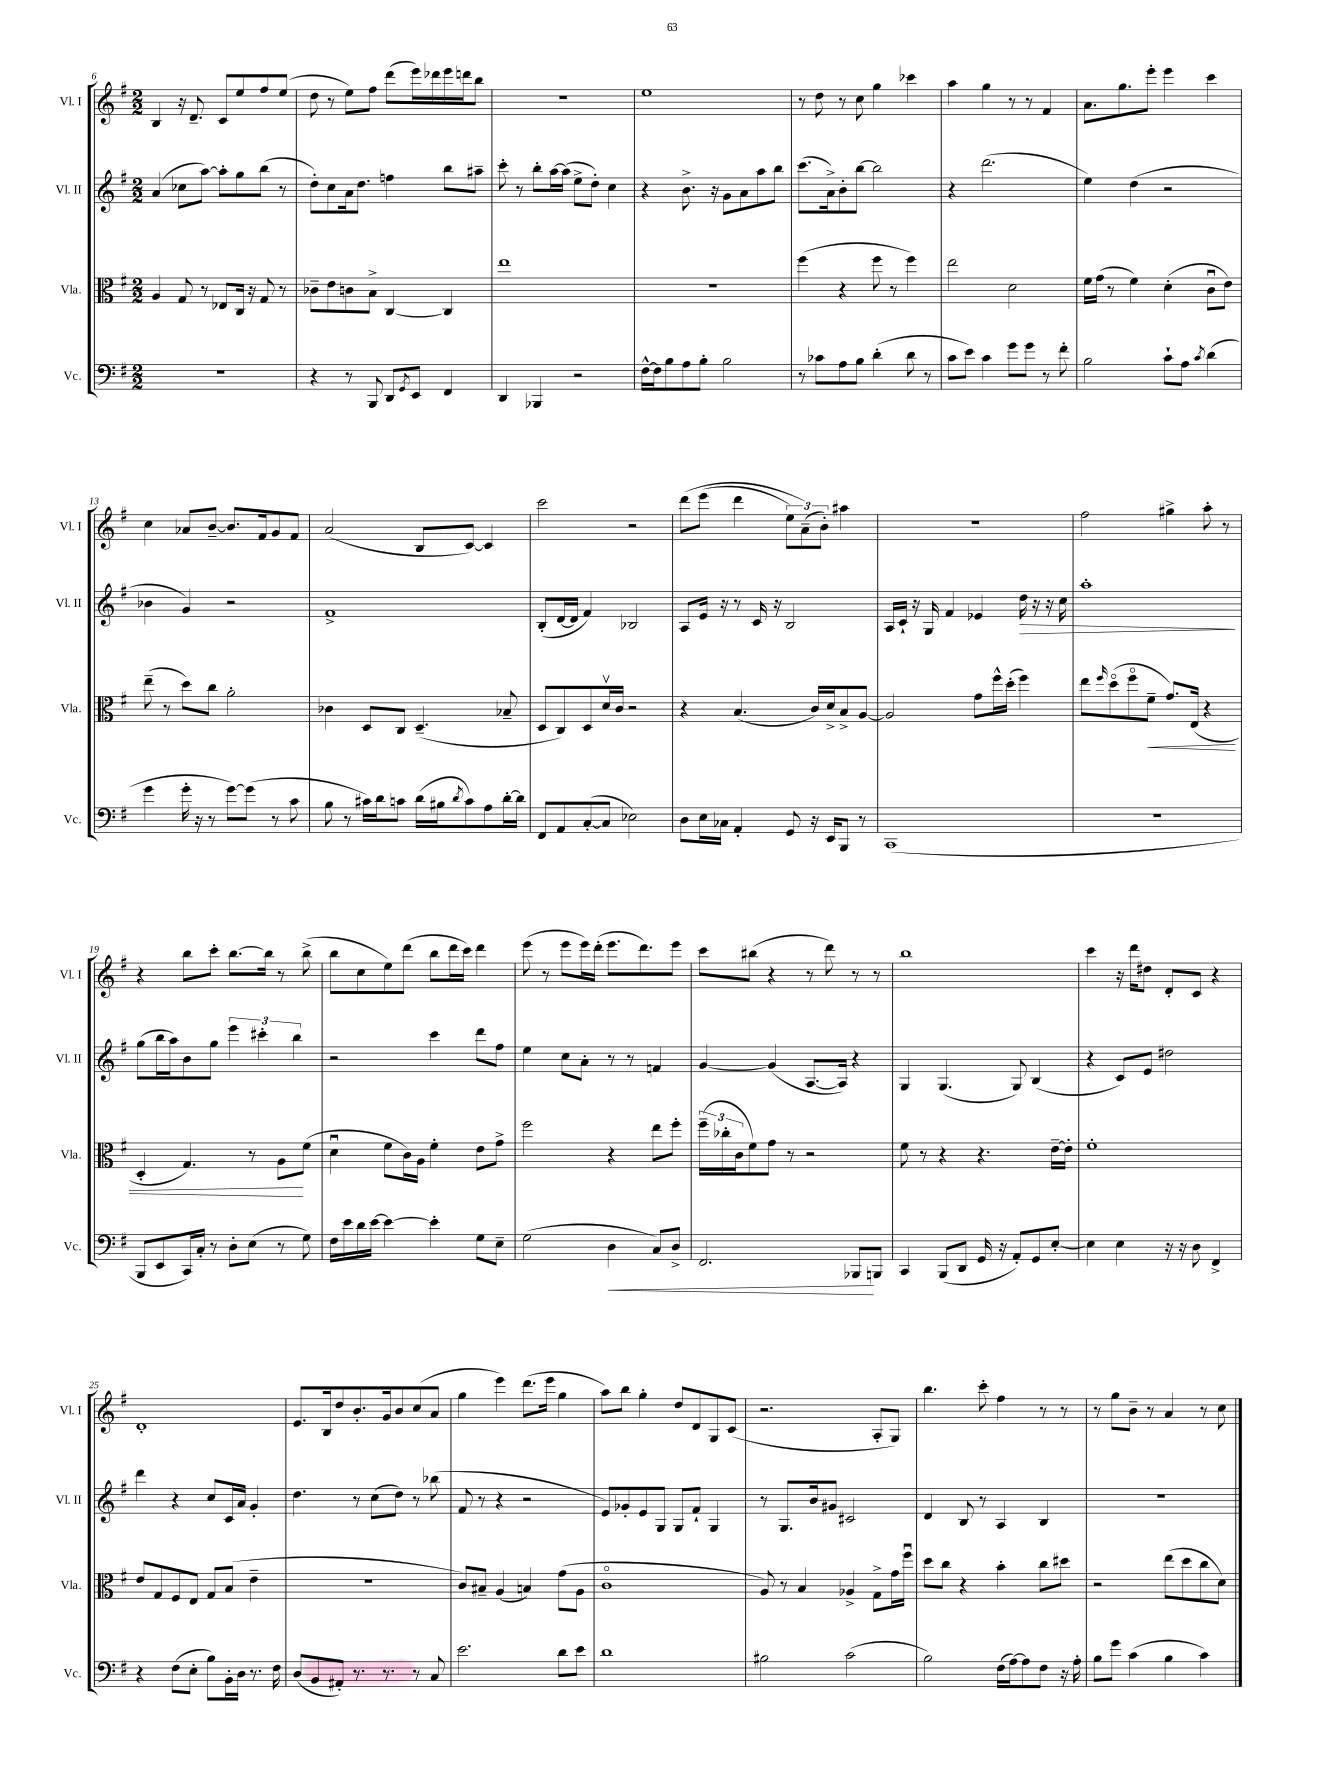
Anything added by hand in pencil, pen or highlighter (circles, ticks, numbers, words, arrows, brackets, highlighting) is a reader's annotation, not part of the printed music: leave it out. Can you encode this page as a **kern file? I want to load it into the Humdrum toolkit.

**kern	**kern	**kern	**kern
*staff4	*staff3	*staff2	*staff1
*clefF4	*clefC3	*clefG2	*clefG2
*k[f#]	*k[f#]	*k[f#]	*k[f#]
*M2/2	*M2/2	*M2/2	*M2/2
1r	4A	(4a	4B
.	8G	8cc-	16r
.	.	.	8.d~
.	8r	[8aa)	.
.	8E-	8aa']	8c
.	16C	8gg	8ee
.	16r	.	.
.	8G	(8bb	8ff#
.	8r	8r	(8ee
=	=	=	=
4r	8c-~	8dd')	8dd
.	8e	8cc	8r
8r	8c	16a	8ee)
.	.	8.dd	.
8BBB	8B^	.	8ff#
8DD	[4C	4ff	(8ddd
8qGG	.	.	.
8EE	.	.	16eee)
.	.	.	16ddd-
4FF#	4C]	8bb	16eee
.	.	.	16ddd
.	.	8aa#~	8bb
=	=	=	=
4DD	1ee	8ccc'	1r
.	.	8r	.
4BBB-	.	8bb'	.
.	.	[16aa	.
.	.	(16aa]	.
2r	.	8ee^	.
.	.	8dd')	.
.	.	4cc	.
=	=	=	=
[16F#^^	1r	4r	1ee
16F#]	.	.	.
8B	.	.	.
8A	.	8.b^	.
8B'	.	.	.
.	.	16r	.
2B	.	8g	.
.	.	8a	.
.	.	8aa	.
.	.	8bb	.
=	=	=	=
8r	(4ff#	(8.ccc	8r
8c-	.	.	8dd
.	.	16a^)	.
8A	4r	8b'	8r
8B	.	[8bb	8cc
(4d'	8ff#	2bb]	4gg
.	8r	.	.
8d	4ff#)	.	4ccc-
8r	.	.	.
=	=	=	=
8c	2ee	4r	4aa
8e)	.	.	.
4c	.	(2.ddd	4gg
8g	2d	.	8r
8g	.	.	8r
8r	.	.	4f#
8f#'	.	.	.
=	=	=	=
2B	16f#	4ee)	8.a
.	(16g	.	.
.	8r	.	.
.	.	.	8.gg
.	4f#)	(4dd	.
.	.	.	8eee'
8c`	(4d'	2r	4eee
8A	.	.	.
8qc	.	.	.
(4d	8cu	.	4ccc
.	8e)	.	.
=	=	=	=
4g	(8ee~	4b-	4cc
.	8r	.	.
16g'	8dd)	4g)	8a-
16r	.	.	.
8r	8cc	.	[8b~
[8g)	2a'	2r	8.b]
(8g]	.	.	.
.	.	.	16f#
8r	.	.	8g
8c	.	.	8f#
=	=	=	=
8B	4c-	1f#^	(2a
8r	.	.	.
16c#)	8D	.	.
16d	.	.	.
8c	8C	.	.
(16d	(4.D~	.	8B
16B#	.	.	.
8qd	.	.	.
8c)	.	.	[8c)
8A	.	.	4c]
[16d'	8B-~	.	.
16d]	.	.	.
=	=	=	=
8FF#	8D	(8B'	2ccc
8AA	8C)	[16d	.
.	.	16d]	.
([8C'	8D	4f#)	.
8C]	16dv	.	.
.	16c	.	.
2E-)	2r	2B-	2r
=	=	=	=
8D	4r	8A	&(8ddd
16E	.	16e	(8eee
16C-	.	16r	.
4AA'	(4.B	8r	4ddd
.	.	16c	.
.	.	16r	.
8GG	.	2B	12ee)
.	.	.	(12a~&)
16r	16c)	.	.
.	.	.	12b')
16EE	16d^	.	.
8BBB	8B^	.	4aa#
8r	[8A	.	.
=	=	=	=
(1CC	2A]	16A	1r
.	.	16c`	.
.	.	16r	.
.	.	16G	.
.	.	4f#	.
.	8g	4e-	.
.	16ff#^^	.	.
.	(16dd'	.	.
.	4ff#)	16dd	.
.	.	16r	.
.	.	16r	.
.	.	16cc	.
=	=	=	=
1r	8ee	1aa'	2ff#
.	16qqff#	.	.
.	(8ddo	.	.
.	8ff#o	.	.
.	8f#~	.	.
.	8.g)	.	4gg#^
.	(16E	.	.
.	4r	.	8aa'
.	.	.	8r
=	=	=	=
8BBB	4D'	(8gg	4r
8EE	.	16bb	.
.	.	16aa)	.
16CC)	4.G)	8b	8bb
16C'	.	.	.
8r	.	8gg	8ccc'
8D'	.	6eee	[8.bb
(8E	8r	.	.
.	.	6ccc#'	.
.	.	.	16bb]
8r	8A	.	8r
.	.	6bb	.
8G)	(8f#	.	(8bb^
=	=	=	=
16F#	4du	2r	8bb
16e	.	.	.
16d	.	.	8cc
[16e	.	.	.
4e_	8f#	.	8ee)
.	16c)	.	(8ddd
.	16A	.	.
4e']	4f#'	4ccc	8bb
.	.	.	16ddd
.	.	.	16ccc)
8G	8e	8ddd	4ddd
8E~	8g^	8ff#	.
=	=	=	=
(2G	2ff#	4ee	(8eee
.	.	.	8r
.	.	8cc	8eee
.	.	8a'	16eee)
.	.	.	(16ddd'
4D	4r	8r	8.eee
.	.	8r	.
.	.	.	8.ddd)
8C)	8ee	4f	.
8D^	8ff#'	.	8eee
=	=	=	=
2.FF#	(24ff#~	[4g	8ccc
.	24cc-'	.	.
.	24c	.	.
.	8f#)	.	(8bb#
.	8g	(4g]	4r
.	8r	.	.
.	2r	[8.A	8r
.	.	.	8ddd)
.	.	16A])	.
8BBB-	.	4r	8r
8BBB	.	.	8r
=	=	=	=
4CC	8f#	4G	1bb
.	8r	.	.
(8BBB	4r	(4.G	.
8DD	.	.	.
16GG	4.r	.	.
16r	.	.	.
8AA')	.	8G)	.
8GG	.	(4B	.
[8E'	[16e~	.	.
.	16e']	.	.
=	=	=	=
4E]	1f#'	4r	4ccc
4E	.	8c)	16r
.	.	.	16ddd
.	.	8e	8dd#
16r	.	2dd#	8d'
16r	.	.	.
8D	.	.	8c
4FF#^	.	.	4r
=	=	=	=
4r	8e	4ddd	1d'
.	8G	.	.
(8F#	8F#	4r	.
8E'	8E	.	.
8B)	8G	8cc	.
16BB'	(8B	16c	.
16D	.	16a	.
8.r	4e~	4g'	.
16F#	.	.	.
=	=	=	=
(8D	1r	4.dd	8.e
8BB	.	.	.
.	.	.	16B
8AA#')	.	.	8dd
8.r	.	8r	8.b'
.	.	(8cc	.
8.r	.	.	16g
.	.	8dd)	8b
8r	.	8r	(8cc
8C	.	(8bb-	8a
=	=	=	=
2.e	8c)	8f#	4gg
.	8B#~	8r	.
.	(4A	4r	4eee)
.	4B)	2r	(8.ddd
.	.	.	16eee
8d	(8g	.	4gg
8e	8A	.	.
=	=	=	=
1d	1co	8e)	8aa)
.	.	8g-'	8bb
.	.	8e	4gg'
.	.	8G	.
.	.	8G	8dd
.	.	8f#`	8d
.	.	4G	8G
.	.	.	(8c
=	=	=	=
2B#	8A)	8r	2.r
.	8r	8.G	.
.	4B	.	.
.	.	16b	.
.	.	8g#	.
(2c	4A-^	2c#	.
.	8G^	.	8A'
.	16g	.	8G)
.	16ff#u	.	.
=	=	=	=
2B)	8dd	4d	4.bb
.	8cc	.	.
.	4r	8B	.
.	.	8r	8ccc'
(16F#	4b'	4A	4ff#
[16A)	.	.	.
8A]	.	.	.
8F#	8cc	4B	8r
16r	8dd#	.	8r
16A'	.	.	.
=	=	=	=
8B	2r	1r	8r
8g	.	.	8gg
(4c	.	.	8b~
.	.	.	8r
4B	(8ee	.	4a
.	8dd	.	.
4c)	8cc	.	8r
.	8d)	.	8cc
==	==	==	==
*-	*-	*-	*-
